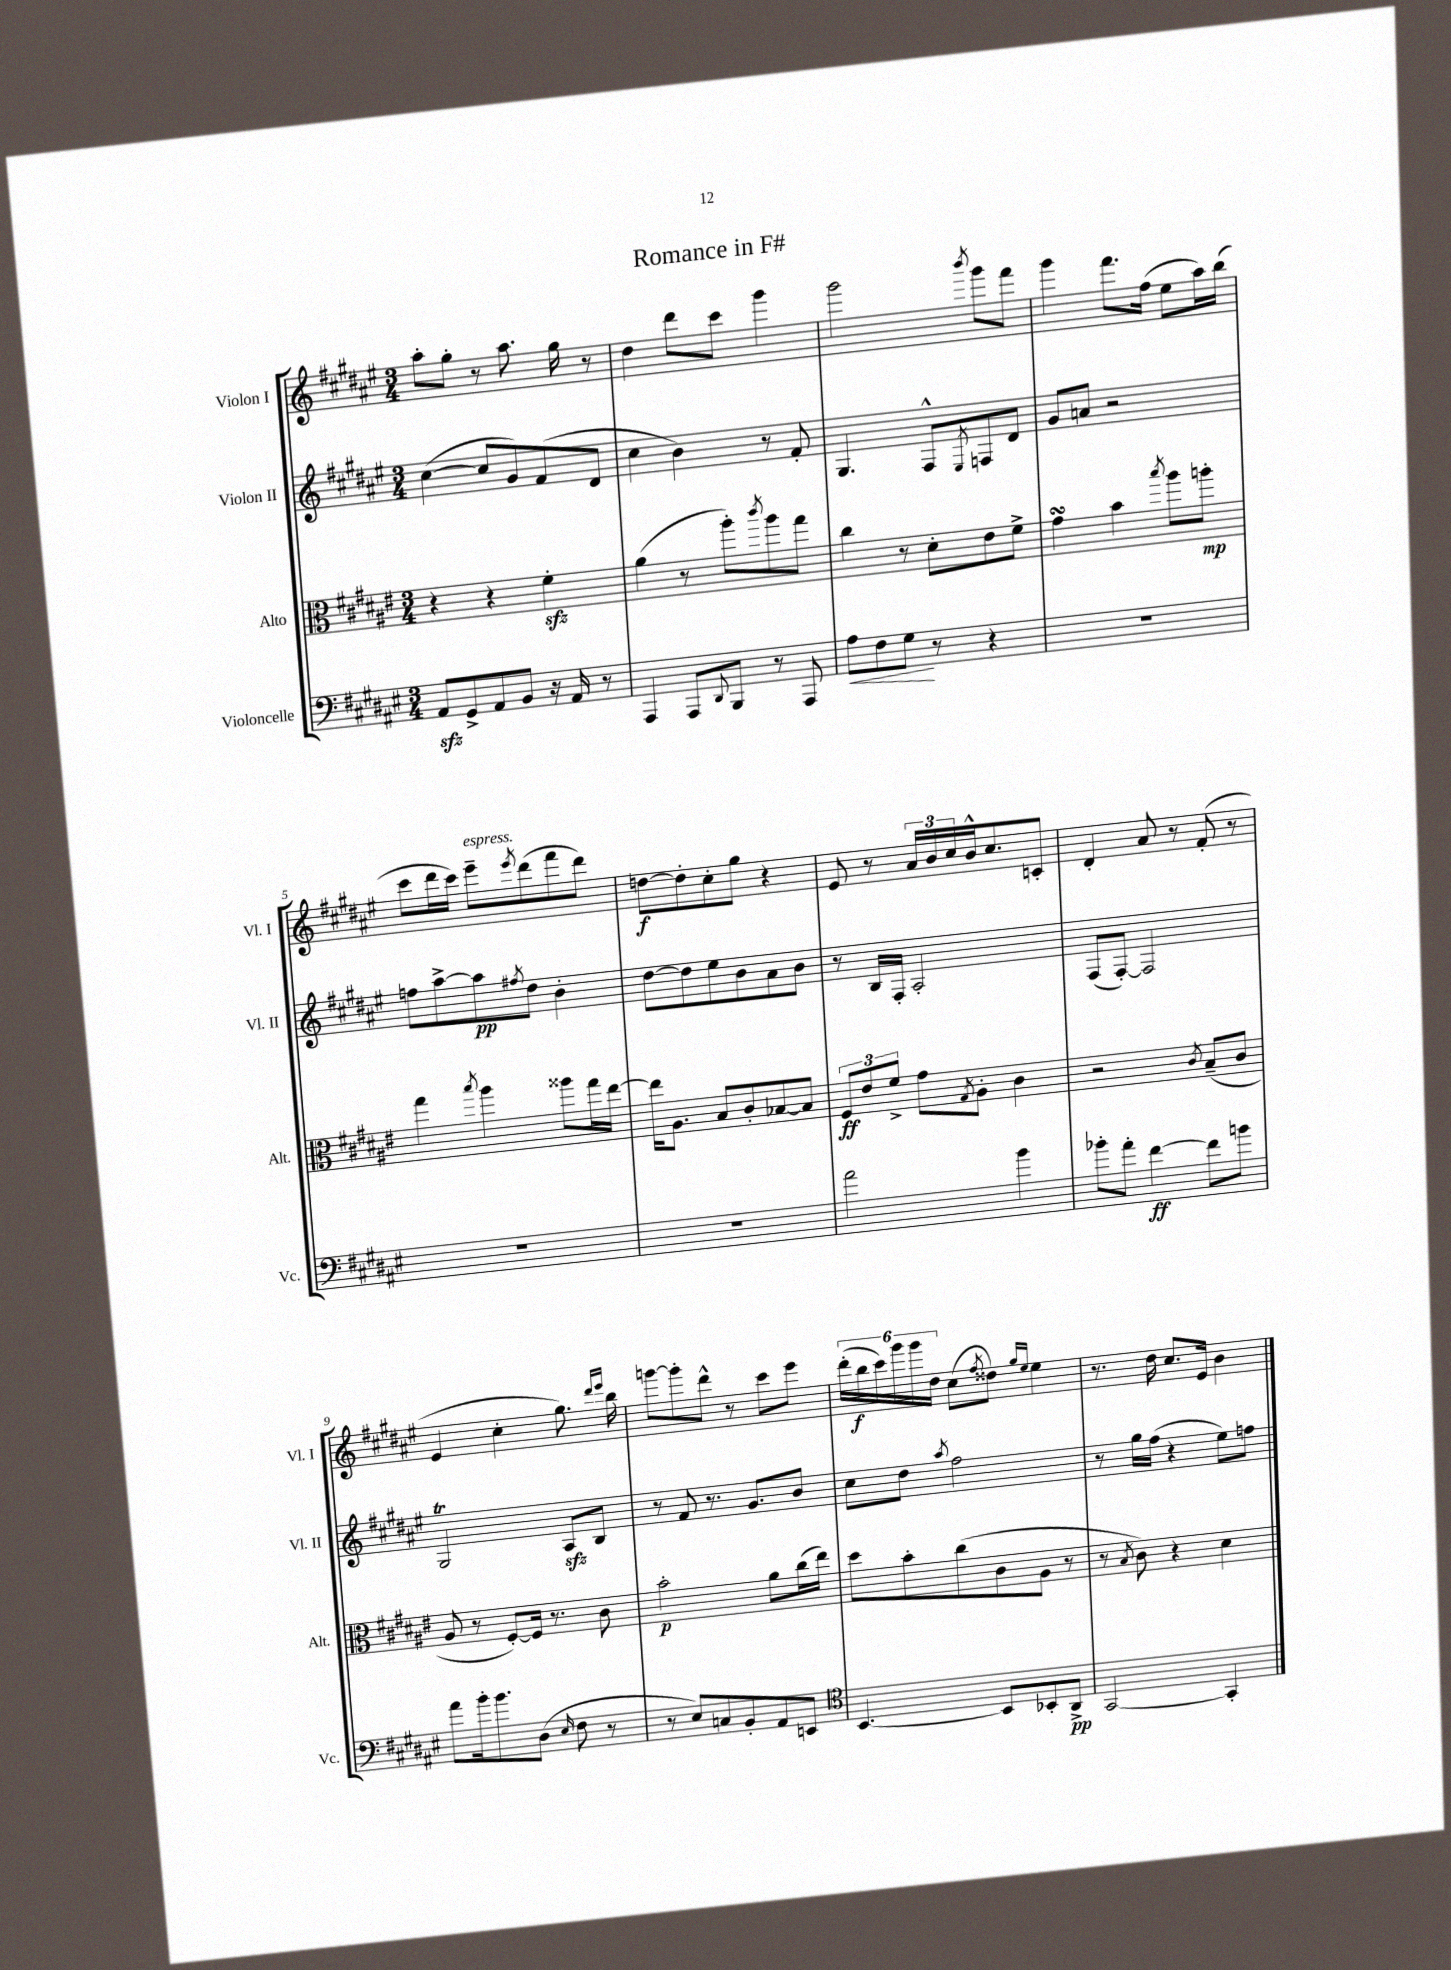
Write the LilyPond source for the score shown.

\header { title = "Romance in F#" }
<<
\new StaffGroup <<
\new Staff = "s0" \with { instrumentName = "Violon I" shortInstrumentName = "Vl. I" } {
    \clef treble \key fis \major \numericTimeSignature \time 3/4
    ais''8-. gis''8-. r8 ais''8. gis''16 r8 |
    dis''4 dis'''8 cis'''8 gis'''4 |
    gis'''2 \acciaccatura { b'''8 } gis'''8 fis'''8 |
    gis'''4 fis'''8. fis''16( eis''8 ais''16) b''16( |
    cis'''8 dis'''16 cis'''16) eis'''8--^\markup { \italic "espress." } \acciaccatura { eis'''8 } dis'''8( fis'''8 dis'''8) |
    d''8~\f d''8-. cis''8-. gis''8 r4 |
    eis'8 r8 \tuplet 3/2 { ais'16 b'16 cis''16 } b'16-^ cis''8. c'8-. |
    dis'4-. ais'8 r8 fis'8-.( r8 |
    eis'4 cis''4-. gis''8.) \grace { dis'''16 eis'''16 } b''16 |
    g'''8~ g'''8-. dis'''8-^ r8 cis'''8 eis'''8 |
    \tuplet 6/4 { dis'''16-.( b''16\f cis'''16) gis'''16 gis'''16 dis''16 } cis''8( \acciaccatura { fis''8 } disis''8) \grace { gis''16 eis''16 } eis''4 |
    r8. dis''16 cis''8. eis'16 b'4 \bar "|." |
}
\new Staff = "s1" \with { instrumentName = "Violon II" shortInstrumentName = "Vl. II" } {
    \clef treble \key fis \major \numericTimeSignature \time 3/4
    cis''4~( cis''8 gis'8) fis'8( dis'8 |
    cis''4 b'4) r8 fis'8-. |
    gis4. fis8-^ \acciaccatura { eis8 } f8 dis'8 |
    gis'8 a'8 r2 |
    f''8 ais''8~-> ais''8\pp \acciaccatura { fis''8 } dis''8 b'4-. |
    dis''8~ dis''8 eis''8 b'8 ais'8 b'8 |
    r8 b16 fis16-. ais2-. |
    fis8( fis8~-.) fis2 |
    gis2\trill ais8\sfz b8 |
    r8 fis'8 r8. gis'8. b'8 |
    cis''8 dis''8 \acciaccatura { ais''8 } fis''2 |
    r8 gis''16 fis''16( r4 eis''8) f''8 \bar "|." |
}
\new Staff = "s2" \with { instrumentName = "Alto" shortInstrumentName = "Alt." } {
    \clef alto \key fis \major \numericTimeSignature \time 3/4
    r4 r4 fis'4-.\sfz |
    ais'4( r8 ais''8-.) \acciaccatura { cis'''8 } ais''8 gis''8 |
    cis''4 r8 dis'8-. eis'8 fis'8-> |
    gis'4\turn b'4 \acciaccatura { b''8 } ais''8 a''8-.\mp |
    gis''4 \acciaccatura { b''8 } ais''4 aisis''8 gis''16 eis''16~ |
    eis''16 ais8. b8 cis'8-. bes8~ bes8 |
    \tuplet 3/2 { fis8\ff eis'8 fis'8-> } gis'8 \acciaccatura { gis8 } ais8-. cis'4 |
    r2 \acciaccatura { cis'8 } b8--( cis'8 |
    ais8 r8 fis8~-.) fis16 r8. cis'8 |
    b'2-.\p ais'8 cis''16( eis''16) |
    dis''8 b'8-. cis''8( cis'8 ais8 r8 |
    r8 \acciaccatura { b8 } cis'8) r4 dis'4 \bar "|." |
}
\new Staff = "s3" \with { instrumentName = "Violoncelle" shortInstrumentName = "Vc." } {
    \clef bass \key fis \major \numericTimeSignature \time 3/4
    ais,8\sfz gis,8-> ais,8 b,8 r16 ais,16 r8 |
    ais,,4 ais,,8 \appoggiatura { dis,8 } b,,8 r8 ais,,8 |
    ais8\< fis8 gis8\! r8 r4 |
    R2. |
    R2. |
    R2. |
    ais'2 b'4 |
    bes'8-. ais'8-. fis'4~\ff fis'8 b'8 |
    ais'8 b'16-. b'8. dis8( \grace { eis16 } fis8 r8 |
    r8 eis8) c8 b,8-. ais,8 e,8 |
    \clef tenor b,4.~ b,8 bes,8-. ais,8->\pp |
    gis,2~ gis,4-. \bar "|." |
}
>>
>>
